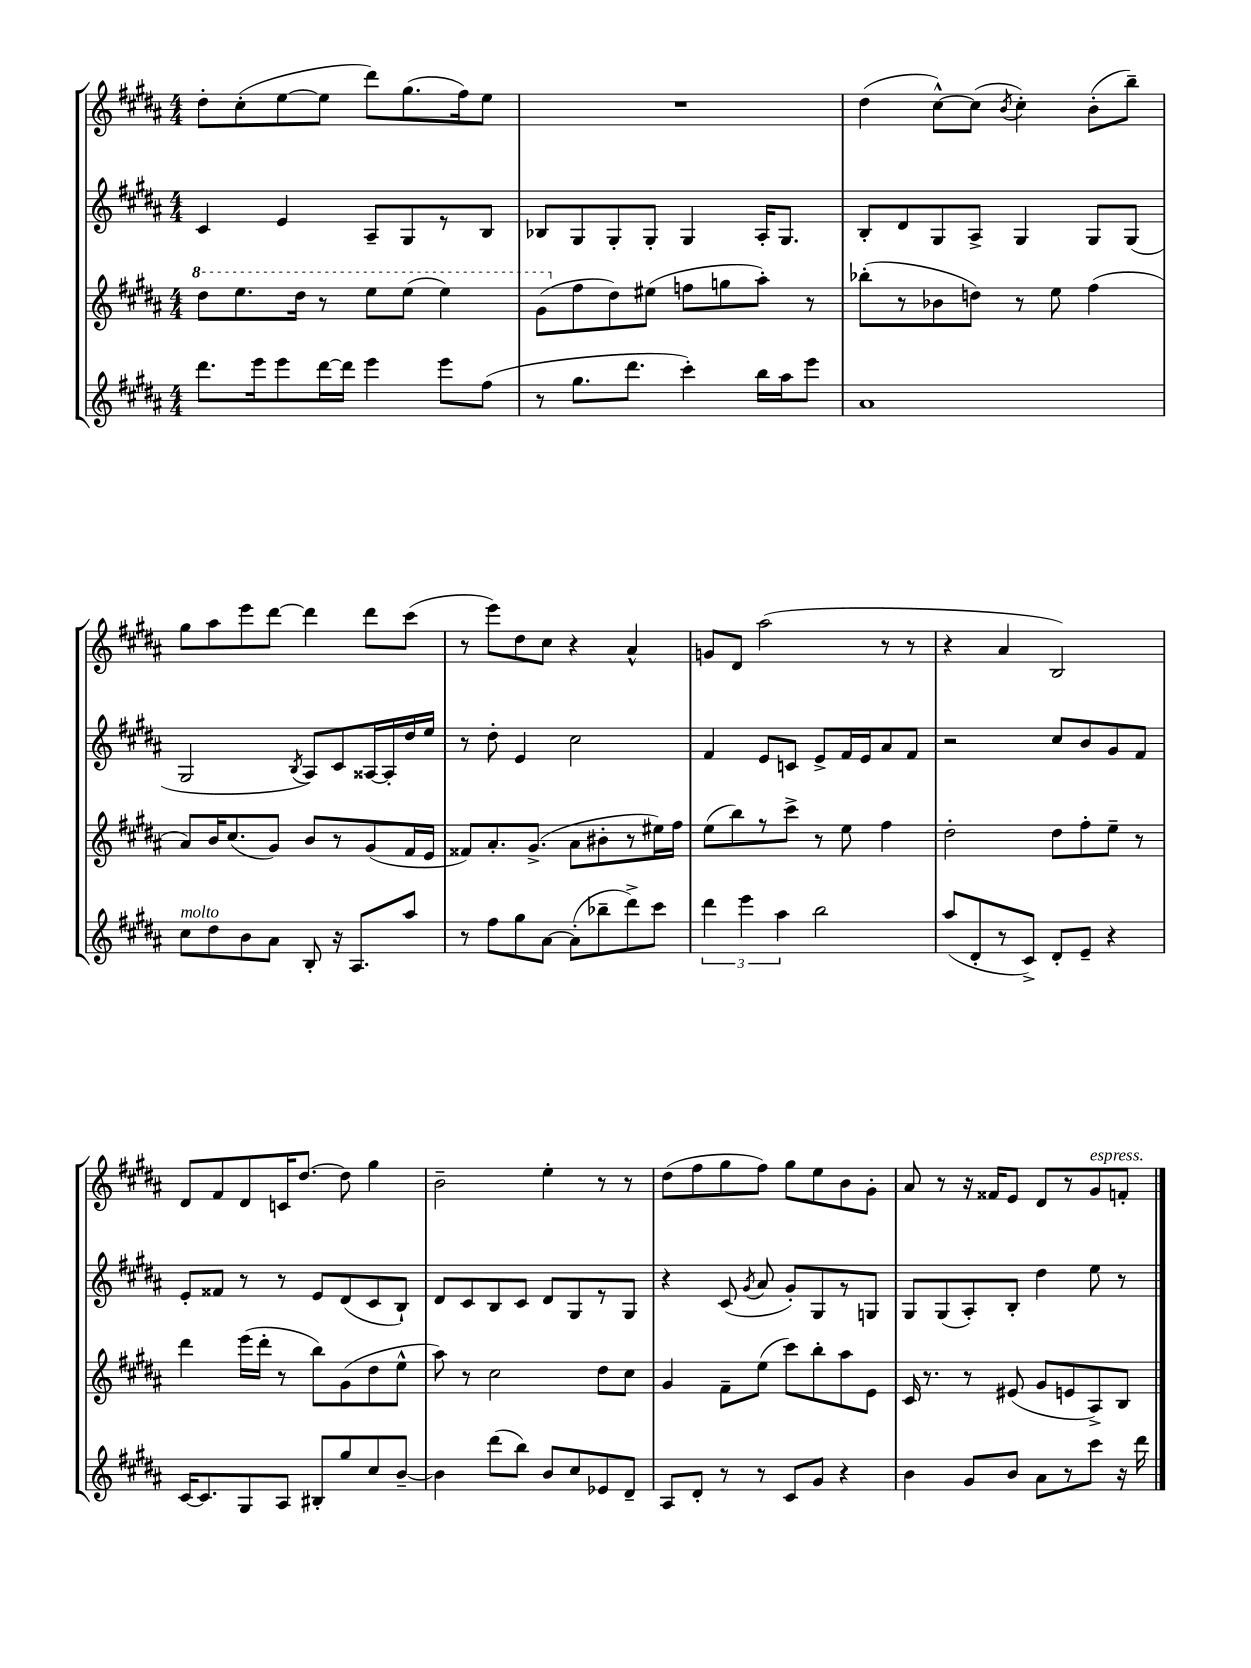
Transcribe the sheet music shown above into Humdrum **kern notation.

**kern	**kern	**kern	**kern
*part4	*part3	*part2	*part1
*staff4	*staff3	*staff2	*staff1
*clefG2	*clefG2	*clefG2	*clefG2
*k[f#c#g#d#a#]	*k[f#c#g#d#a#]	*k[f#c#g#d#a#]	*k[f#c#g#d#a#]
*M4/4	*M4/4	*M4/4	*M4/4
*	*8va	*	*
=14	=14	=14	=14
8.ddd#\L	8ddd#\L	4c#/	8dd#'\L
.	8.eee\	.	(8cc#'\
16eee\k	.	.	.
8eee\	.	4e/	[8ee\
.	16ddd#\Jk	.	.
[16ddd#\L	8r	.	8ee\J]
16ddd#\JJ]	.	.	.
4eee\	8eee\L	8A#~/L	8ddd#\L)
.	(8eee\J	8G#/	(8.gg#\
8eee\L	4eee\)	8r	.
.	.	.	16ff#\k)
(8ff#\J	.	8B/J	8ee\J
=15	=15	=15	=15
8r	(8gg#\L	8B-X/L	1r
*	*X8va	*	*
8.gg#\L	8ff#\	8G#/	.
.	8dd#\)	8G#'/	.
8.ddd#\J	.	.	.
.	(8ee#X\J	8G#'/J	.
4ccc#'\)	8ffn\L	4G#/	.
.	8ggn\	.	.
16bb\LL	8aa#'\J)	16A#'/KL	.
16aa#\J	.	8.G#/J	.
8eee\J	8r	.	.
=16	=16	=16	=16
1a#	(8bb-X'\L	8B'/L	(4dd#\
.	8r	8d#/	.
.	8b-X\	8G#/	[8cc#^^\L)
.	8ddn\J)	8A#^/J	(8cc#\J]
.	.	.	8qb/
.	8r	4G#/	4cc#'\)
.	8ee\	.	.
.	(4ff#\	8G#/L	(8b'\L
.	.	(8G#/J	8bb~\J)
!!LO:LB:g=z
=17	=17	=17	=17
!LO:TX:a:i:t=molto	!	!	!
8cc#\L	8a#/L)	2G#/	8gg#\L
8dd#\	16b/K	.	8aa#\
.	(8.cc#/	.	.
8b\	.	.	8eee\
8a#\J	8g#/J)	.	[8ddd#\J
.	.	8qB/	.
8B'/	8b/L	8A#/L)	4ddd#\]
16r	8r	8c#/	.
8.A#/L	.	.	.
.	(8g#/	[16A##X/L	8ddd#\L
.	.	16A##'/]	.
8aa#/J	16f#/L	16dd#/	(8ccc#\J
.	16e/JJ	16ee/JJ	.
=18	=18	=18	=18
8r	8f##X/L)	8r	8r
8ff#\L	8.a#'/	8dd#'\	8eee\L)
8gg#\	.	4e/	8dd#\
.	(8.g#^/J	.	.
[8a#\J	.	.	8cc#\J
(8a#'\L]	8a#\L	2cc#\	4r
8bb-X~\	8b#X'\	.	.
8ddd#^\)	8r	.	4a#^^/
8ccc#\J	16ee#X\L)	.	.
.	16ff#\JJ	.	.
=19	=19	=19	=19
6ddd#\	(8ee\L	4f#/	8gn/L
.	8bb\)	.	8d#/J
6eee\	.	.	.
.	8r	8e/L	(2aa#\
6aa#\	.	.	.
.	8ccc#^\J	8cn/J	.
2bb\	8r	8e^/L	.
.	8ee\	16f#/L	.
.	.	16e/J	.
.	4ff#\	8a#/	8r
.	.	8f#/J	8r
=20	=20	=20	=20
(8aa#/L	2dd#'\	2r	4r
8d#'/	.	.	.
8r	.	.	4a#/
8c#^/J)	.	.	.
8d#'/L	8dd#\L	8cc#/L	2B/)
8e~/J	8ff#'\	8b/	.
4r	8ee~\J	8g#/	.
.	8r	8f#/J	.
!!LO:LB:g=z
=21	=21	=21	=21
[16c#/KL	4ddd#\	8e'/L	8d#/L
8.c#/]	.	.	.
.	.	8f##X/J	8f#/
8G#/	(16eee\LL	8r	8d#/
.	16ddd#'\JJ	.	.
8A#/J	8r	8r	16cn/K
.	.	.	[8.dd#/J
8B#X'/L	8bb\L)	8e/L	.
8gg#/	(8g#\	(8d#/	8dd#\]
8cc#/	8dd#\	8c#/	4gg#\
[8b~/J	8ee^^\J	8B`/J)	.
=22	=22	=22	=22
4b\]	8aa#\)	8d#/L	2b~\
.	8r	8c#/	.
(8ddd#\L	2cc#\	8B/	.
8bb\J)	.	8c#/J	.
8b/L	.	8d#/L	4ee'\
8cc#/	.	8G#/	.
8e-X/	8dd#\L	8r	8r
8d#~/J	8cc#\J	8G#/J	8r
=23	=23	=23	=23
8A#/L	4g#/	4r	(8dd#\L
8d#'/J	.	.	8ff#\
8r	8f#~\L	(8c#/	8gg#\
.	.	8qg#/	.
8r	(8ee\J	8a#/	8ff#\J)
8c#/L	8ccc#\L)	8g#'/L)	8gg#\L
8g#/J	8bb'\	8G#/	8ee\
4r	8aa#\	8r	8b\
.	8e\J	8Gn/J	8g#'\J
=24	=24	=24	=24
4b\	16c#/	8G#/L	8a#/
.	8.r	.	.
.	.	(8G#/	8r
8g#/L	8r	8A#'/)	16r
.	.	.	16f##X/KL
8b/J	(8e#X/	8B'/J	8e/J
8a#\L	8g#/L	4dd#\	8d#/L
8r	8en/	.	8r
!	!	!	!LO:TX:a:i:t=espress.
8ccc#\J	8A#^/)	8ee\	8g#/
16r	8B/J	8r	8fn'/J
16ddd#\	.	.	.
==	==	==	==
*-	*-	*-	*-
